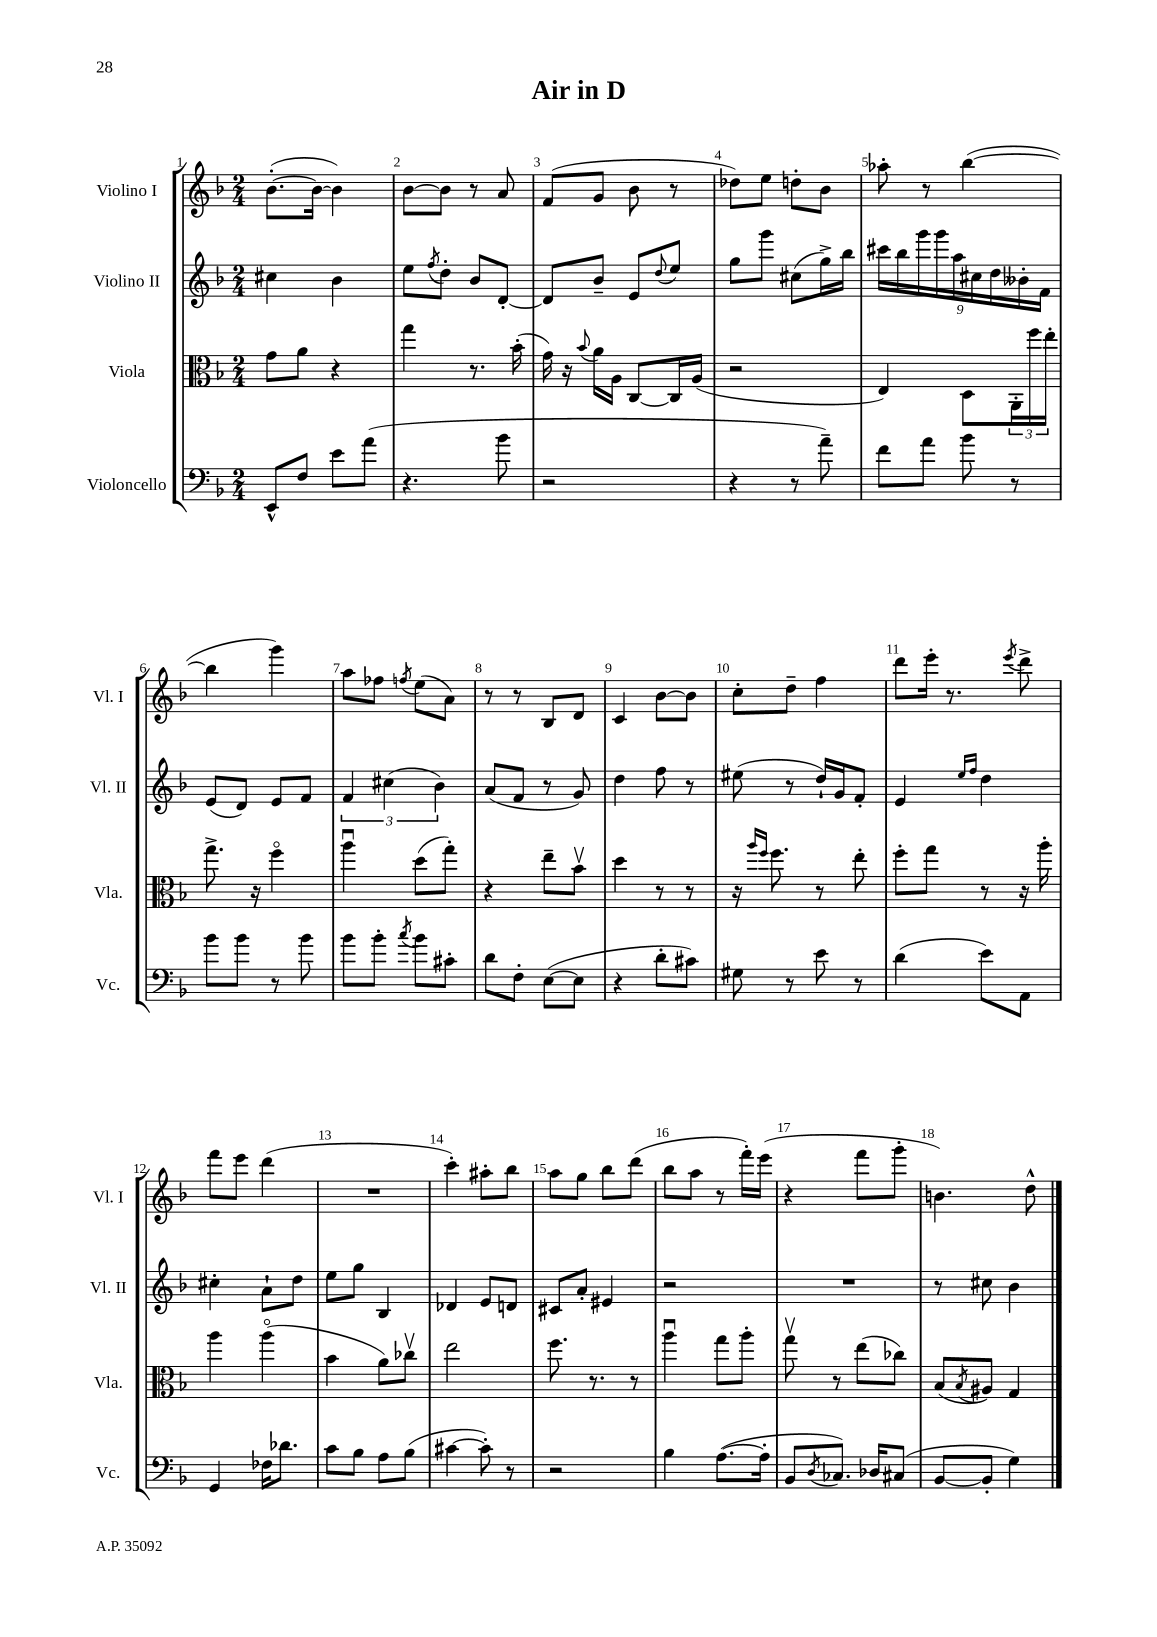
\header { title = "Air in D" }
<<
\new StaffGroup <<
\new Staff = "s0" \with { instrumentName = "Violino I" shortInstrumentName = "Vl. I" } {
    \clef treble \key f \major \numericTimeSignature \time 2/4
    bes'8.~-.( bes'16~ bes'4) |
    bes'8~ bes'8 r8 a'8 |
    f'8( g'8 bes'8 r8 |
    des''8) e''8 d''8-. bes'8 |
    aes''8-. r8 bes''4~( |
    bes''4 g'''4) |
    a''8 fes''8 \acciaccatura { f''8 } e''8( a'8) |
    r8 r8 bes8 d'8 |
    c'4 bes'8~ bes'8 |
    c''8-. d''8-- f''4 |
    d'''8 e'''16-. r8. \acciaccatura { e'''8 } d'''8-> |
    f'''8 e'''8 d'''4( |
    R2 |
    c'''4-.) ais''8-. bes''8 |
    a''8 g''8 bes''8 d'''8( |
    bes''8 a''8 r8 f'''16-.) e'''16( |
    r4 f'''8 g'''8-. |
    b'4.) d''8-^ \bar "|." |
}
\new Staff = "s1" \with { instrumentName = "Violino II" shortInstrumentName = "Vl. II" } {
    \clef treble \key f \major \numericTimeSignature \time 2/4
    cis''4 bes'4 |
    e''8 \acciaccatura { f''8 } d''8-. bes'8 d'8~-. |
    d'8 bes'8-- e'8 \appoggiatura { d''8 } e''8 |
    g''8 g'''8 cis''8( g''16->) bes''16 |
    \tuplet 9/8 { cis'''16 bes''16 g'''16 g'''16 a''16 cis''16 d''16 beses'16-. f'16 } |
    e'8( d'8) e'8 f'8 |
    \tuplet 3/2 { f'4 cis''4( bes'4) } |
    a'8( f'8 r8 g'8) |
    d''4 f''8 r8 |
    eis''8( r8 d''16-!) g'16 f'8-. |
    e'4 \grace { e''16 f''16 } d''4 |
    cis''4-. a'8-! d''8 |
    e''8 g''8 bes4 |
    des'4 e'8 d'8 |
    cis'8 a'8-. eis'4 |
    r2 |
    R2 |
    r8 cis''8 bes'4 \bar "|." |
}
\new Staff = "s2" \with { instrumentName = "Viola" shortInstrumentName = "Vla." } {
    \clef alto \key f \major \numericTimeSignature \time 2/4
    g'8 a'8 r4 |
    g''4 r8. bes'16-.( |
    g'16) r16 \appoggiatura { bes'8 } a'16 a16 c8~ c16 a16( |
    r2 |
    e4) d8 \tuplet 3/2 { a,16-. f''16 e''16-. } |
    g''8.-> r16 f''4\flageolet |
    a''4\downbow d''8( g''8-.) |
    r4 e''8-- bes'8\upbow |
    d''4 r8 r8 |
    r16 \grace { a''16 f''16 } f''8. r8 e''8-. |
    f''8-. g''8 r8 r16 a''16-. |
    a''4 a''4\flageolet( |
    bes'4 a'8) ces''8\upbow |
    e''2 |
    f''8. r8. r8 |
    a''4\downbow g''8 a''8-. |
    g''8\upbow r8 e''8( ces''8) |
    bes8( \acciaccatura { bes8 } ais8) g4 \bar "|." |
}
\new Staff = "s3" \with { instrumentName = "Violoncello" shortInstrumentName = "Vc." } {
    \clef bass \key f \major \numericTimeSignature \time 2/4
    e,8-^ f8 e'8 a'8( |
    r4. bes'8 |
    r2 |
    r4 r8 a'8--) |
    f'8 a'8 bes'8 r8 |
    bes'8 bes'8 r8 bes'8 |
    bes'8 bes'8-. \acciaccatura { c''8 } bes'8 cis'8-. |
    d'8 f8-. e8~( e8 |
    r4 d'8-. cis'8) |
    gis8 r8 e'8 r8 |
    d'4( e'8) a,8 |
    g,4 fes16 des'8. |
    c'8 bes8 a8 bes8( |
    cis'4~ cis'8-.) r8 |
    r2 |
    bes4 a8.~( a16-. |
    bes,8 \acciaccatura { d8 } ces8.) des16 cis8( |
    bes,8~ bes,8-. g4) \bar "|." |
}
>>
>>
\layout { \context { \Score \override BarNumber.break-visibility = ##(#f #t #t) barNumberVisibility = #all-bar-numbers-visible } }
